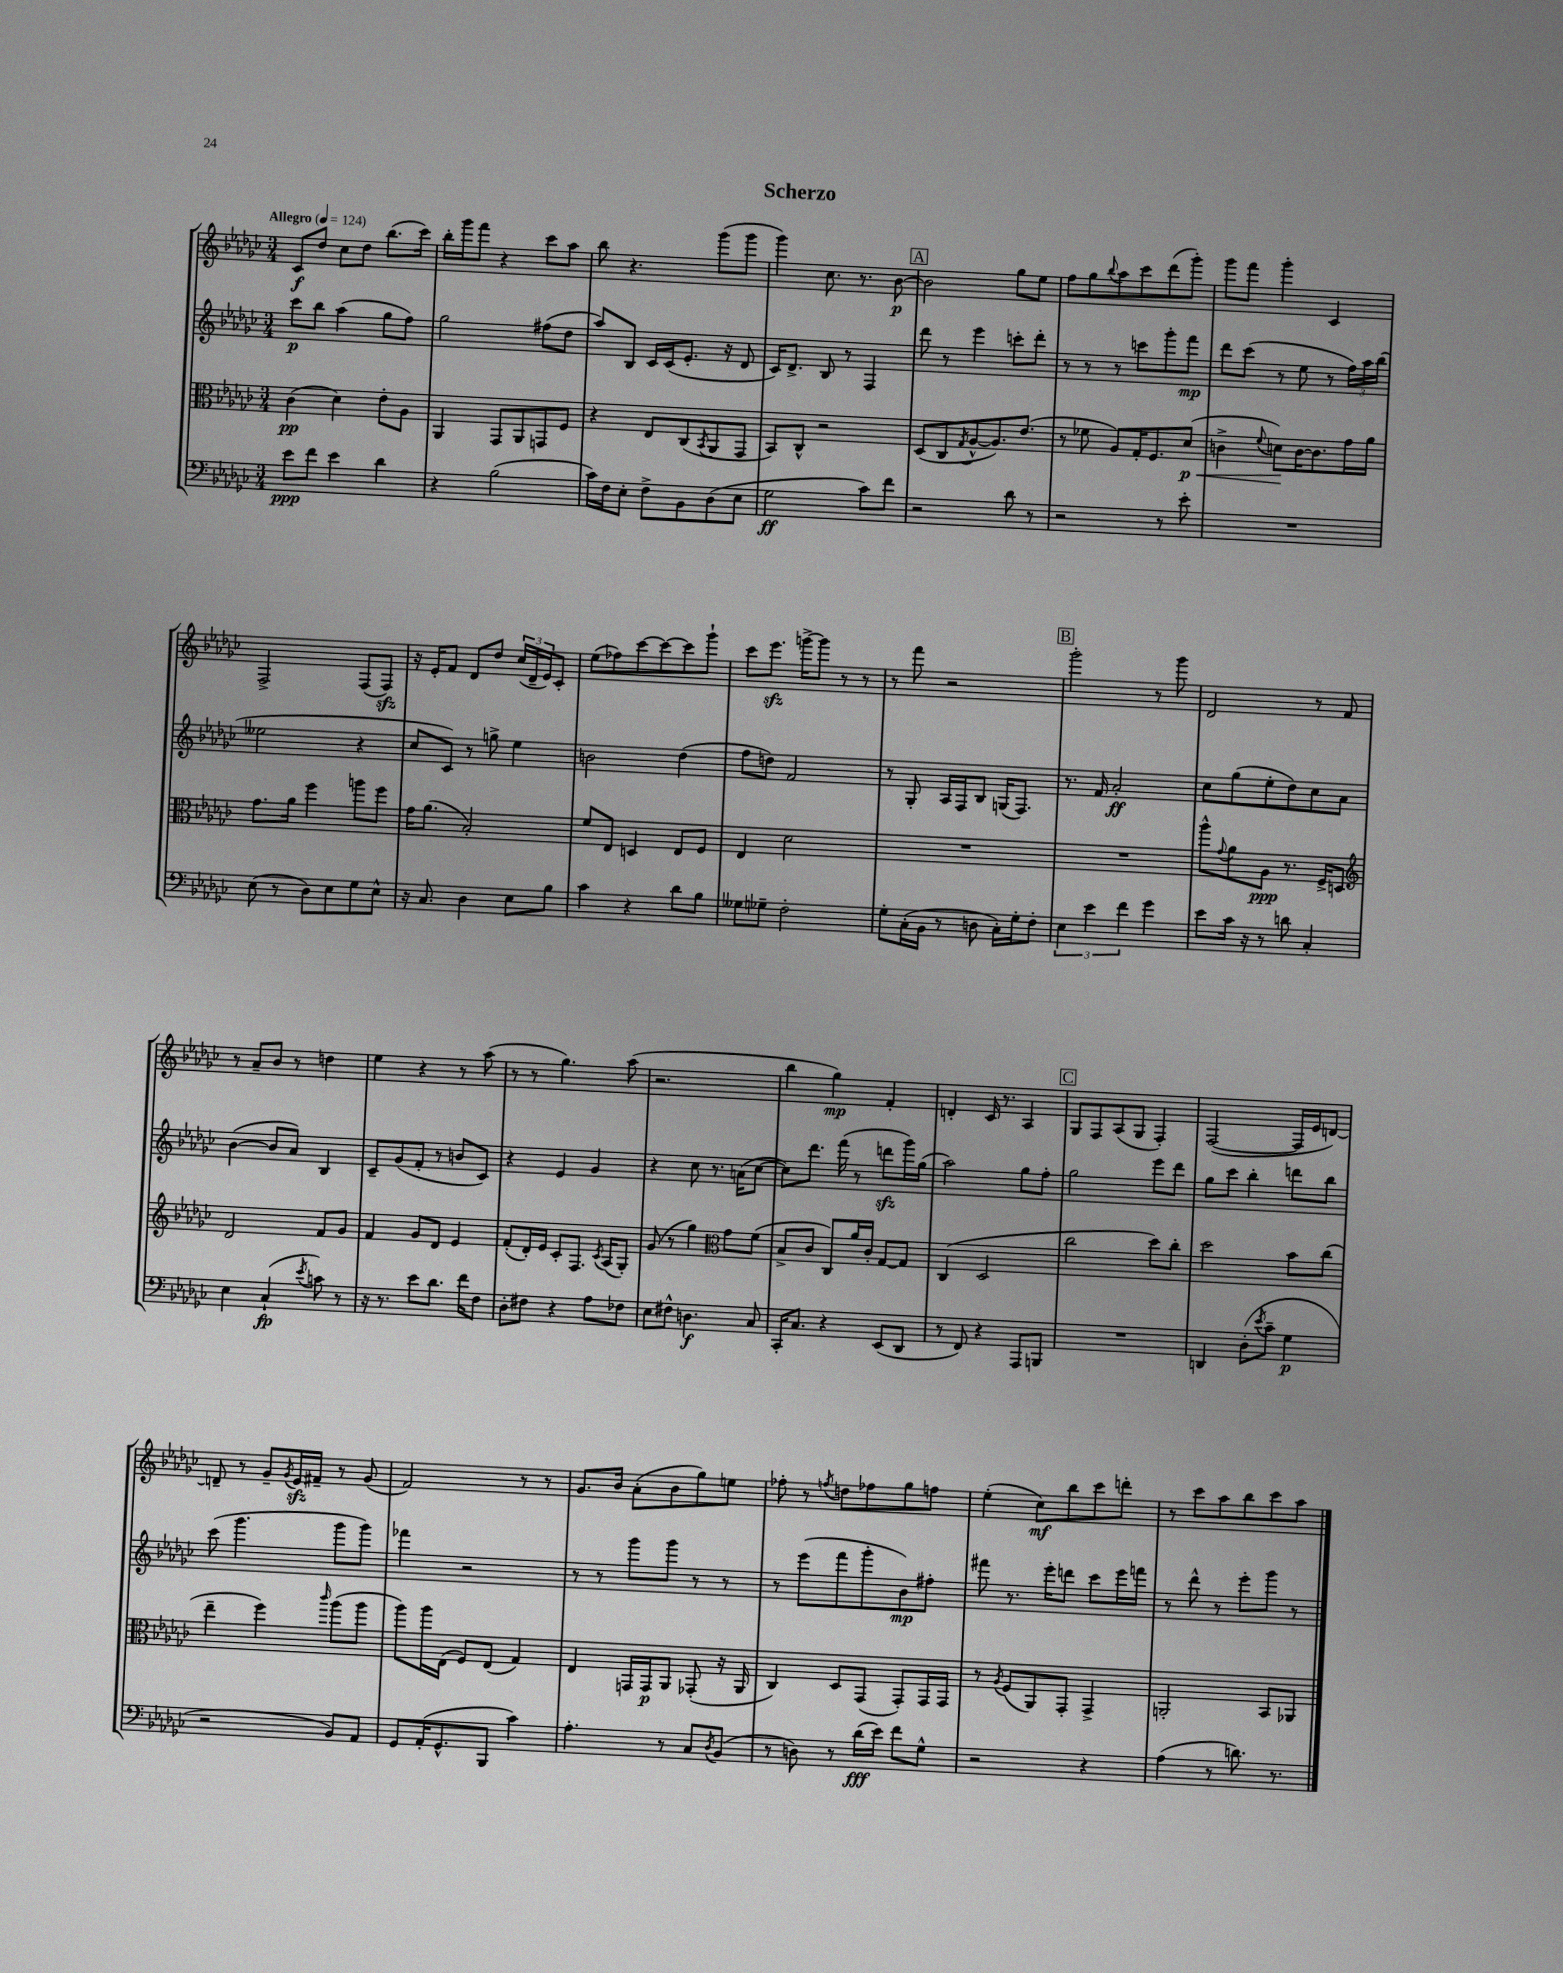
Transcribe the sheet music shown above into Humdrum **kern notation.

**kern	**kern	**kern	**kern
*staff4	*staff3	*staff2	*staff1
*clefF4	*clefC3	*clefG2	*clefG2
*k[b-e-a-d-g-c-]	*k[b-e-a-d-g-c-]	*k[b-e-a-d-g-c-]	*k[b-e-a-d-g-c-]
*M3/4	*M3/4	*M3/4	*M3/4
*MM124	*MM124	*MM124	*MM124
8e-\L	(4c-\	8ccc-\L	8c-/L
8f\J	.	8bb-\J	8dd-/J
4e-\	4d-\)	(4aa-\	8cc-\L
.	.	.	8dd-\J
4d-\	8e-'\L	8gg-\L	(8.bb-\L
.	8A-\J	8ff\J)	.
.	.	.	16ccc-\Jk)
=	=	=	=
4r	4AA-/	2gg-\	16bb-'\LL
.	.	.	16ggg-\J
.	.	.	8fff\J
(2B-\	8GG-/L	.	4r
.	8AA-/	.	.
.	8GG/	(8ff#\L	8ccc-\L
.	8F/J	8dd-\J	8aa-\J
=	=	=	=
16c-\LL)	4r	8aa-/L)	8bb-\
16F\J	.	.	.
8E-'\J	.	8B-/J	4.r
8F^\L	8E-/L	16c-/LL	.
.	.	(16c-/J	.
8BB-\	(8C-/	8.e-'/J	.
.	8qBB-/	.	.
(8D-\	8AA-/	.	(8ggg-\L
.	.	16r	.
8E-\J	8GG-/J	8d-/	8ggg-\J
=	=	=	=
2G-\	8BB-/L)	16c-/LK)	4ggg-\)
.	.	8.d-^/J	.
.	8C-^^/J	.	.
.	2r	8B-/	8.cc-\
.	.	8r	.
.	.	.	8.r
8c-\L)	.	4F/	.
8f\J	.	.	[8b-\
=	=	=	=
2r	(8D-/L	8ddd-\	2b-\]
.	8C-/	8r	.
.	8qG-/	.	.
.	[8A-^^/	4eee-\	.
.	8.A-/])	.	.
8d-\	.	8ccc'\L	8gg-\L
.	(8.e-/J	.	.
8r	.	8ddd-'\J	8ee-\J
=	=	=	=
2r	8r	8r	8ff\L
.	8f-\	8r	8gg-\
.	.	.	8qqbb-/
.	8A-/L)	8r	8aa-\
.	16G-'/K	8ccc\L	8ccc-\
.	8.F/	.	.
8r	.	8ggg-'\	(8ddd-\
8e-'\	(8d-/J	8fff\J	8ggg-'\J)
=	=	=	=
2.r	4c^\	8ddd-\L	8ggg-\L
.	.	(8ccc-\J	8fff\J
.	8qqf/	.	.
.	8d\L)	8r	4ggg-'\
.	[16c\K	8ee-\	.
.	8.c\]	.	.
.	.	8r	4c-/
.	16g-\L	24ff\LL)	.
.	.	24aa-\	.
.	16a-\JJ	.	.
.	.	(24bb-\JJ	.
=	=	=	=
(8E-\	8.g-\L	2ee--\	2F^/
8r	.	.	.
.	16a-\Jk	.	.
8D-\L)	4ff\	.	.
8E-\	.	.	.
8G-\	8aa\L	4r	(8F/L
8E-^^\J	8ff\J	.	8F/J)
=	=	=	=
16r	16g-\LK	8cc-/L	16r
8.C-/	(8.a-\J	.	16e-'/LK
.	.	8c-/J)	8f/J
4D-\	2B-'/)	8r	8d-/L
.	.	8gg^\	8dd-/J
8E-\L	.	4ee-\	(24cc-/LL
.	.	.	24d-~/
.	.	.	24e-/J)
8B-\J	.	.	8c-'/J
=	=	=	=
4c-\	8f/L	2b\	(8ee-\L
.	8E-/J	.	8ff-\)
4r	4D/	.	[8ccc-\
.	.	.	8ccc-\_
8d-\L	8E-/L	(4dd-\	8ccc-\]
8B-\J	8F/J	.	8ggg-`\J
=	=	=	=
8G--\L	4E-/	8ff\L	8ccc-\L
8G-~\J	.	8dd\J)	8.eee-\J
2F'\	2d-\	2f/	.
.	.	.	[16ggg^\LK
.	.	.	8ggg\]J
.	.	.	8r
.	.	.	8r
=	=	=	=
8G-'\L	2.r	8r	8r
(16C-'\L	.	8G-'/	8fff\
16BB-\JJ	.	.	.
8r	.	16A-/LL	2r
.	.	16F/J	.
8D\	.	8B-/J	.
16C-'\LL)	.	(16G/LK	.
16G-'\J	.	8.F/J)	.
8F'\J	.	.	.
=	=	=	=
6E-\	2.r	8.r	2ggg-'\
6e-\	.	.	.
.	.	16f/	.
.	.	2a-'/	.
6f\	.	.	.
4g-\	.	.	8r
.	.	.	8ggg-\
=	=	=	=
8e-\L	8aa-^^\L	8cc-\L	2d-/
.	8qqg-/	.	.
16c-\Jk	8a-\	(8gg-\	.
16r	.	.	.
8r	8A-\J	8ee-'\	.
8d\	8.r	8dd-\)	.
4C-'/	.	8cc-\	8r
.	16F^/LK	.	.
.	8D/J	8a-\J	8f/
=	=	=	=
*	*clefG2	*	*
4E-\	2d-/	([4b-\	8r
.	.	.	8a-~/L
(4C-`/	.	8b-/]L	8b-/J
.	.	8a-/J)	8r
8qe-/	.	.	.
8c\)	8f/L	4B-/	4dd\
8r	8g-/J	.	.
=	=	=	=
16r	4f/	8c-~/L	4ee-\
8.r	.	.	.
.	.	(8g-/	.
8e-\L	8g-/L	8f'/J	4r
8.d-\J	8d-/J	8r	.
.	4e-/	8b/L	8r
16f\LK	.	.	.
8F\J	.	8c-/J)	(8aa-\
=	=	=	=
8D-'\L	(8f'/L	4r	8r
8F#\J	16d-'/L)	.	8r
.	16e-/JJ	.	.
4r	8c-'/L	4e-/	4.gg-\)
.	8.F/J	.	.
8A-\L	.	4g-/	.
.	8qc-/	.	.
.	(16A-/LK	.	.
8F-\J	8G-'/J)	.	(8aa-\
=	=	=	=
8E-\L	(8g-/	4r	2.r
8F#^^\J	8r	.	.
4.D\	4gg-\)	8cc-\	.
.	.	8.r	.
*	*clefC3	*	*
.	8g-\L	.	.
.	.	(16a\LK	.
8C-/	(8f\J	[8cc-\J	.
=	=	=	=
16CC-'/LK	8B-^/L	8cc-\]L)	4bb-\
8.C-/J	.	.	.
.	8c-/J	8.ddd-\J	.
4r	8C-/L)	.	4gg-\)
.	.	(16fff\	.
.	16a-/L	8r	.
.	16c-'/JJ	.	.
(8EE-/L	[8G-/L	8ddd\L	4f'/
8DD-/J	8G-/]J	16ggg-\L)	.
.	.	(16gg-\JJ	.
=	=	=	=
8r	(4C-/	2aa-\)	4d'/
8FF/)	.	.	.
4r	2D-/	.	16c-/
.	.	.	8.r
8AAA-/L	.	8gg-\L	4A-/
8BBB/J	.	8ff'\J	.
=	=	=	=
2.r	2cc-\	2gg-\	8G-/L
.	.	.	8F/
.	.	.	(8A-/
.	.	.	8G-/J
.	8dd-\L)	8eee-\L	4F'/)
.	8cc-'\J	8ddd-\J	.
=	=	=	=
4DD/	2dd-\	8gg-\L	([2F/
.	.	8ccc-\J	.
(8D-'\L	.	4bb-'\	.
8qe-/	.	.	.
8c-~\J	.	.	.
4G-\	8b-\L	8ddd\L	16F/]LL
.	.	.	16e-/J
.	(8cc-\J	8bb-\J	[8d/J)
=	=	=	=
2r	4ee-~\	(8ccc-\	8d~/]
.	.	4.ggg-\	8r
.	4ff\)	.	8g-~/L
.	.	.	8qg-/
.	.	.	16e-/L
.	.	.	16f#~/JJ
.	16qqccc-/	.	.
8BB-/L)	(8aa-\L	8ggg-\L	8r
8AA-/J	8aa-\J	8ggg-\J)	(8g-/
=	=	=	=
8GG-/L	8aa-\L)	4fff-\	2f/)
(16AA-'/K	16aa-\L	.	.
8.GG-^^/	(16E-\JJ	.	.
.	8F/L)	2r	.
8BBB-/J	(8E-/J	.	.
4c-\)	4G-/)	.	8r
.	.	.	8r
=	=	=	=
4.A-'\	4E-/	8r	8.g-/L
.	.	8r	.
.	.	.	16b-/Jk
.	16GG/LL	8ggg-\L	(8a-'\L
.	16GG/J	.	.
8r	8AA-/J	8ggg-\J	8b-\
8C-/L	(8GG-'/	8r	8gg-\)
8qD-/	.	.	.
(8BB-/J	16r	8r	8ee\J
.	16AA-/	.	.
=	=	=	=
8r	4C-/)	8r	8ff-'\
8D\)	.	(8eee-\L	8r
.	.	.	8qff/
8r	8D-/L	8fff\	8dd\L
(16d-\LL	(8GG-/J	8ggg-'\	8ff-\
16e-\JJ)	.	.	.
8f\L	8GG-'/L)	8b-\)	8gg-\
8G-^^\J	16GG-/L	8ff#'\J	8ff\J
.	16GG-/JJ	.	.
=	=	=	=
2r	8r	8fff#\	(4ee-'\
.	8qA-/	.	.
.	(8F/L	8.r	.
.	8AA-/)	.	8cc-\L)
.	.	16eee-'\LK	.
.	8GG-'/J	8ddd\J	8bb-\
4r	4GG-^/	8ccc-\L	8ccc-\
.	.	16eee-\L	8ddd'\J
.	.	16fff\JJ	.
=	=	=	=
(4A-\	2AA'/	8r	8r
.	.	8ddd-^^\	8ccc-\L
8r	.	8r	8aa-\
8.d\)	.	8eee-'\L	8bb-\
.	8BB-/L	8ggg-\J	8ccc-\
8.r	.	.	.
.	8AA-/J	8r	8aa-\J
==	==	==	==
*-	*-	*-	*-
